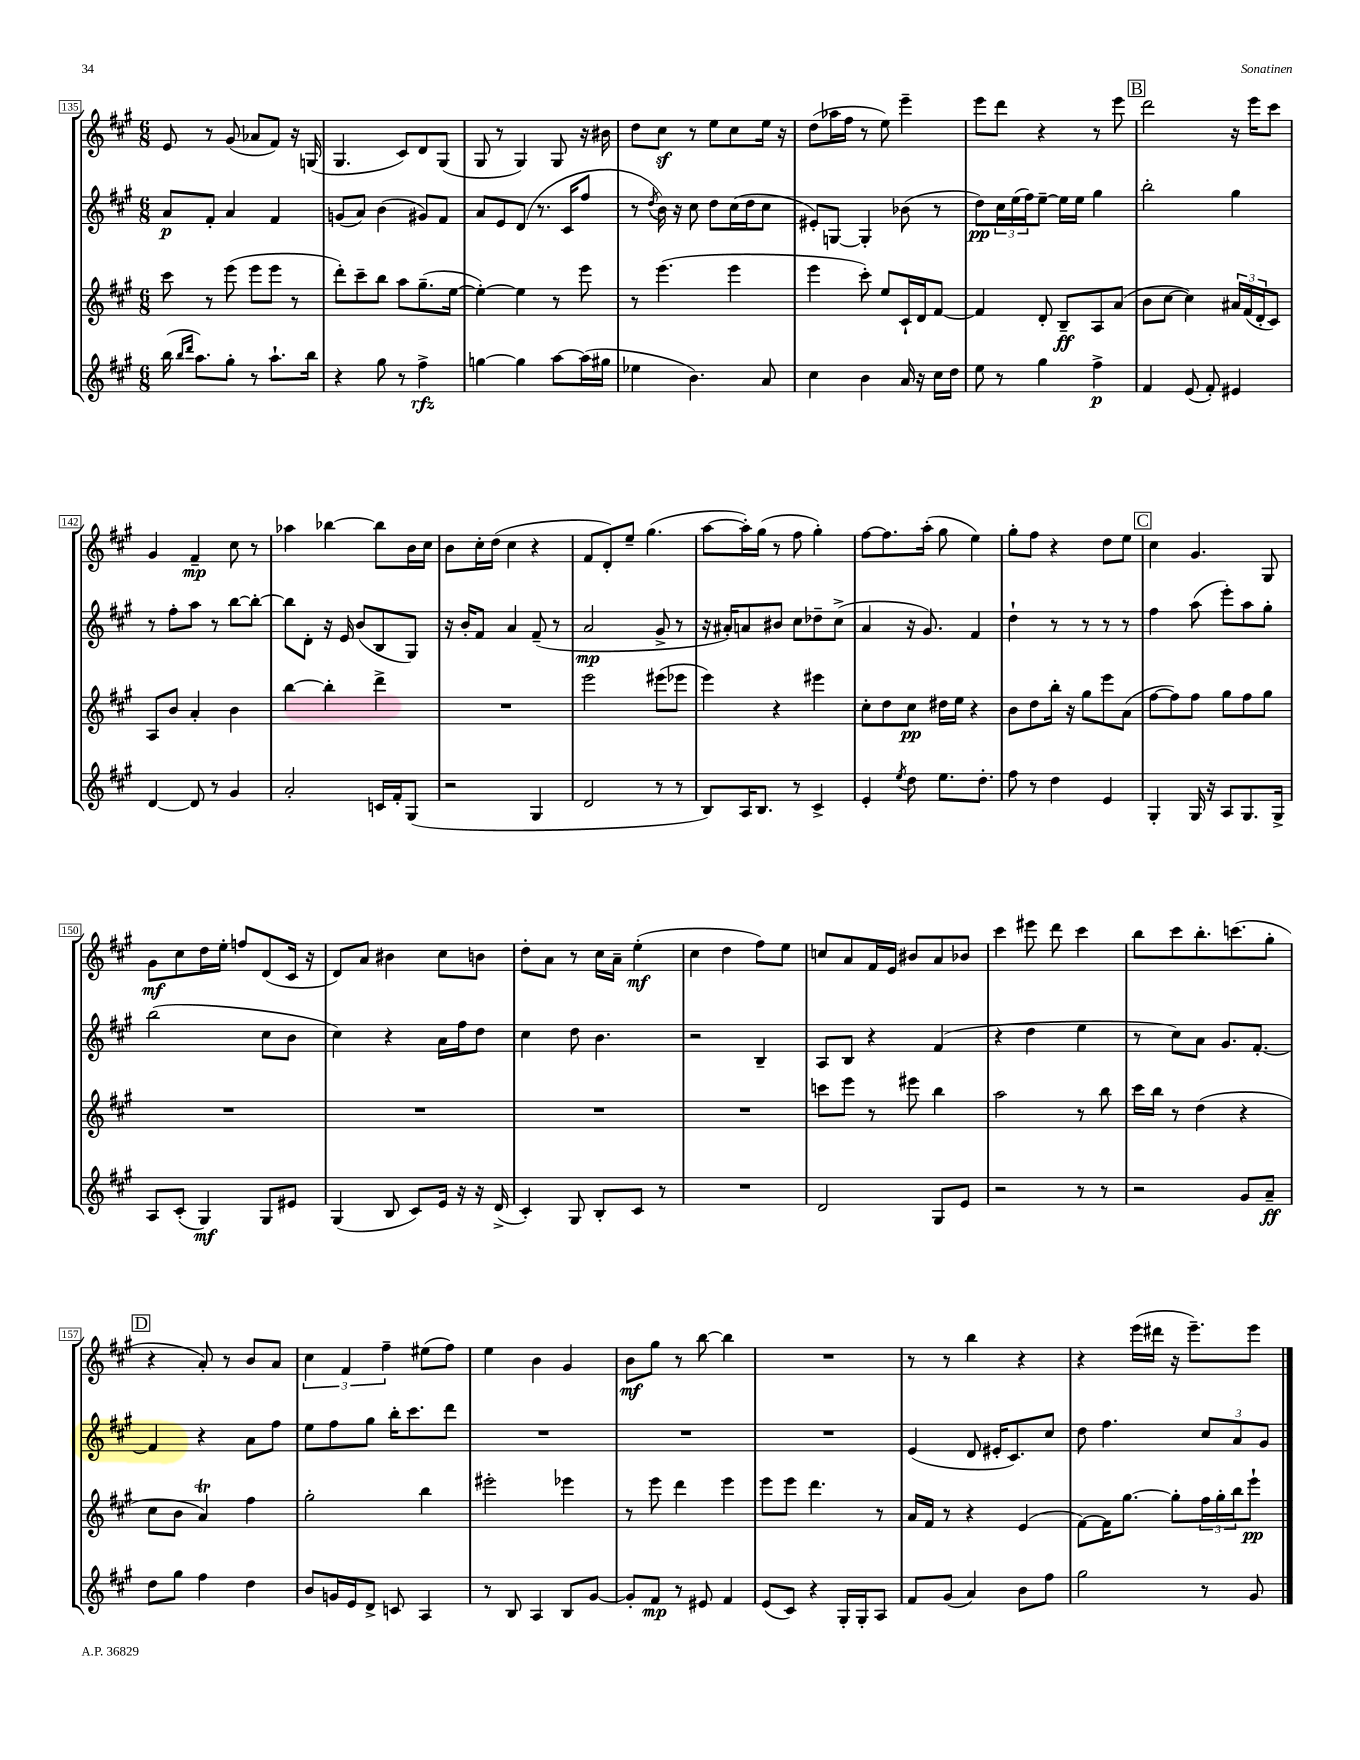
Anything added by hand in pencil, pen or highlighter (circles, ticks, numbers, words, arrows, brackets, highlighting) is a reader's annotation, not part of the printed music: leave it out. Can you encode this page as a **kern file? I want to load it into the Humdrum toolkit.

**kern	**dynam	**kern	**dynam	**kern	**dynam	**kern	**dynam
*part4	*part4	*part3	*part3	*part2	*part2	*part1	*part1
*staff4	*staff4	*staff3	*staff3	*staff2	*staff2	*staff1	*staff1
*clefG2	*	*clefG2	*	*clefG2	*	*clefG2	*
*k[f#c#g#]	*	*k[f#c#g#]	*	*k[f#c#g#]	*	*k[f#c#g#]	*
*M6/8	*	*M6/8	*	*M6/8	*	*M6/8	*
=135	=135	=135	=135	=135	=135	=135	=135
(16bb\	.	8ccc#\	.	8a/L	p	8e/	.
16qqbb/LL	.	.	.	.	.	.	.
16qqddd/JJ	.	.	.	.	.	.	.
8.aa\L)	.	.	.	.	.	.	.
.	.	8r	.	8f#'/J	.	8r	.
8gg#'\J	.	(8eee\	.	4a/	.	(8g#/	.
8r	.	8eee\L	.	.	.	8a-X/L	.
8.aa`\L	.	8eee\J	.	4f#/	.	8f#/J)	.
.	.	8r	.	.	.	16r	.
16bb\Jk	.	.	.	.	.	(16Gn/	.
=136	=136	=136	=136	=136	=136	=136	=136
4r	.	8ddd'\L)	.	(8gn/L	.	4.G#/	.
.	.	8ccc#~\	.	8a/J)	.	.	.
8gg#\	.	8bb\J	.	(4b\	.	.	.
8r	.	8aa\L	.	.	.	8c#/L)	.
4ff#^\	rfz	(8.gg#~\	.	8g#X/L)	.	8d/	.
.	.	.	.	8f#/J	.	(8G#/J	.
.	.	[16ee\Jk	.	.	.	.	.
=137	=137	=137	=137	=137	=137	=137	=137
[4ggn\	.	4ee'\_)	.	8a/L	.	8G#/	.
.	.	.	.	8e/	.	8r	.
4gg\]	.	4ee\]	.	(8d/J	.	4G#/)	.
.	.	.	.	8.r	.	.	.
[8aa\L	.	8r	.	.	.	8G#/	.
.	.	.	.	16c#/KL	.	.	.
(16aa\L]	.	8eee\	.	8ff#/J	.	16r	.
16gg#X\JJ	.	.	.	.	.	16b#X\	.
=138	=138	=138	=138	=138	=138	=138	=138
4ee-X\	.	8r	.	8r	.	8dd\L	.
.	.	.	.	8qdd/	.	.	.
.	.	(4.eee\	.	16b\)	.	8cc#z\J	.
.	.	.	.	16r	.	.	.
4.b\)	.	.	.	8cc#\	.	8r	.
.	.	.	.	8dd\L	.	8ee\L	.
.	.	4eee\	.	(16cc#\L	.	8cc#\	.
.	.	.	.	16dd\J	.	.	.
8a/	.	.	.	8cc#\J	.	16ee\Jk	.
.	.	.	.	.	.	16r	.
=139	=139	=139	=139	=139	=139	=139	=139
4cc#\	.	4eee\	.	8e#X'/L)	.	(8dd\L	.
.	.	.	.	[8Gn/J	.	16aa-X\L	.
.	.	.	.	.	.	16ff#\JJ	.
4b\	.	8ccc#'\)	.	4G'/]	.	8r	.
.	.	8ee/L	.	.	.	8ee\)	.
16a/	.	16c#`/L	.	(8b-X\	.	4eee~\	.
16r	.	16d/J	.	.	.	.	.
16cc#\LL	.	[8f#/J	.	8r	.	.	.
16dd\JJ	.	.	.	.	.	.	.
=140	=140	=140	=140	=140	=140	=140	=140
8ee\	.	4f#/]	.	8dd\L)	pp	8eee\L	.
8r	.	.	.	24cc#\L	.	8ddd\J	.
.	.	.	.	(24ee\	.	.	.
.	.	.	.	24ff#\J)	.	.	.
4gg#\	.	8d'/	.	[8ee~\J	.	4r	.
.	.	8B~/L	ff	16ee\LL]	.	.	.
.	.	.	.	16ee\JJ	.	.	.
4ff#^\	p	8A/	.	4gg#\	.	8r	.
.	.	(8a/J	.	.	.	8eee\	.
!!LO:REH:place=s1:t=B
=141	=141	=141	=141	=141	=141	=141	=141
4f#/	.	8b\L	.	2bb'\	.	2ddd\	.
.	.	[8cc#\J	.	.	.	.	.
(8e/	.	4cc#\])	.	.	.	.	.
8f#'/)	.	.	.	.	.	.	.
4e#X/	.	24a#X/LL	.	4gg#\	.	16r	.
.	.	(24f#/	.	.	.	.	.
.	.	.	.	.	.	16eee\KL	.
.	.	24d'/J	.	.	.	.	.
.	.	8c#/J)	.	.	.	8ccc#\J	.
!!LO:LB:g=z
=142	=142	=142	=142	=142	=142	=142	=142
[4d/	.	8A/L	.	8r	.	4g#/	.
.	.	8b/J	.	8ff#'\L	.	.	.
8d/]	.	4a'/	.	8aa\J	.	4f#~/	mp
8r	.	.	.	8r	.	.	.
4g#/	.	4b\	.	[8bb\L	.	8cc#\	.
.	.	.	.	8bb'\J_	.	8r	.
=143	=143	=143	=143	=143	=143	=143	=143
2a'/	.	[4bb\	.	8bb\L]	.	4aa-X\	.
.	.	.	.	8d'\J	.	.	.
.	.	4bb'\]	.	16r	.	[4bb-X\	.
.	.	.	.	16e/	.	.	.
.	.	.	.	(8b/L	.	.	.
16cn/LL	.	4ddd^\	.	8B/	.	8bb-\L]	.
16f#'/J	.	.	.	.	.	.	.
(8G#/J	.	.	.	8G#/J)	.	16b\L	.
.	.	.	.	.	.	16cc#\JJ	.
=144	=144	=144	=144	=144	=144	=144	=144
2r	.	2.r	.	16r	.	8b\L	.
.	.	.	.	16b'/KL	.	.	.
.	.	.	.	8f#/J	.	16cc#'\L	.
.	.	.	.	.	.	(16dd\JJ	.
.	.	.	.	4a/	.	4cc#\	.
4G#/	.	.	.	(8f#~/	.	4r	.
.	.	.	.	8r	.	.	.
=145	=145	=145	=145	=145	=145	=145	=145
2d/	.	2eee\	.	2a/	mp	8f#/L	.
.	.	.	.	.	.	8d'/)	.
.	.	.	.	.	.	8ee~/J	.
.	.	.	.	.	.	(4.gg#\	.
8r	.	(8eee#X\L	.	8g#^/	.	.	.
8r	.	8eee-X\J	.	8r	.	.	.
=146	=146	=146	=146	=146	=146	=146	=146
8B/L)	.	4eee\)	.	16r	.	[8aa\L	.
.	.	.	.	16a#X'/KL)	.	.	.
16A/K	.	.	.	8an/	.	16aa'\L])	.
8.B/J	.	.	.	.	.	(16gg#\JJ	.
.	.	4r	.	8b#X/J	.	8r	.
8r	.	.	.	8cc#\L	.	8ff#\	.
4c#^/	.	4eee#X\	.	8dd-X~\	.	4gg#'\)	.
.	.	.	.	(8cc#^\J	.	.	.
=147	=147	=147	=147	=147	=147	=147	=147
4e'/	.	8cc#'\L	.	4a/	.	[8ff#\L	.
.	.	8dd\	.	.	.	8.ff#\]	.
8qee/	.	.	.	.	.	.	.
8dd\	.	8cc#\J	pp	16r	.	.	.
.	.	.	.	8.g#/)	.	(16aa'\Jk	.
8.ee\L	.	16dd#X\LL	.	.	.	8gg#\	.
.	.	16ee\JJ	.	.	.	.	.
.	.	4r	.	4f#/	.	4ee\)	.
8.dd'\J	.	.	.	.	.	.	.
=148	=148	=148	=148	=148	=148	=148	=148
8ff#\	.	8b\L	.	4dd`\	.	8gg#'\L	.
8r	.	8dd\	.	.	.	8ff#\J	.
4dd\	.	16bb'\Jk	.	8r	.	4r	.
.	.	16r	.	.	.	.	.
.	.	8gg#\L	.	8r	.	.	.
4e/	.	8eee\	.	8r	.	8dd\L	.
.	.	(8a\J	.	8r	.	8ee\J	.
!!LO:REH:place=s1:t=C
=149	=149	=149	=149	=149	=149	=149	=149
4G#'/	.	[8ff#\L	.	4ff#\	.	4cc#\	.
.	.	8ff#\])	.	.	.	.	.
16G#/	.	8ff#\J	.	(8aa\	.	4.g#/	.
16r	.	.	.	.	.	.	.
8A/L	.	8gg#\L	.	8eee'\L)	.	.	.
8.G#/	.	8ff#\	.	8aa\	.	.	.
.	.	8gg#\J	.	8gg#'\J	.	8G#/	.
16G#^/Jk	.	.	.	.	.	.	.
!!LO:LB:g=z
=150	=150	=150	=150	=150	=150	=150	=150
8A/L	.	2.r	.	(2bb\	.	8g#\L	mf
(8c#'/J	.	.	.	.	.	8cc#\	.
4G#/)	mf	.	.	.	.	16dd\L	.
.	.	.	.	.	.	16ee'\JJ	.
.	.	.	.	.	.	8ffn/L	.
8G#/L	.	.	.	8cc#\L	.	(8d/	.
8e#X/J	.	.	.	8b\J	.	16c#/Jk	.
.	.	.	.	.	.	16r	.
=151	=151	=151	=151	=151	=151	=151	=151
(4G#/	.	2.r	.	4cc#\)	.	8d/L)	.
.	.	.	.	.	.	8a/J	.
8B/	.	.	.	4r	.	4b#X\	.
8c#/L)	.	.	.	.	.	.	.
16e/Jk	.	.	.	16a\LL	.	8cc#\L	.
16r	.	.	.	16ff#\J	.	.	.
16r	.	.	.	8dd\J	.	8bn\J	.
(16d^/	.	.	.	.	.	.	.
=152	=152	=152	=152	=152	=152	=152	=152
4c#'/)	.	2.r	.	4cc#\	.	8dd'\L	.
.	.	.	.	.	.	8a\J	.
8G#/	.	.	.	8dd\	.	8r	.
8B'/L	.	.	.	4.b\	.	16cc#\LL	.
.	.	.	.	.	.	16a~\JJ	.
8c#/J	.	.	.	.	.	(4ee'\	mf
8r	.	.	.	.	.	.	.
=153	=153	=153	=153	=153	=153	=153	=153
2.r	.	2.r	.	2r	.	4cc#\	.
.	.	.	.	.	.	4dd\	.
.	.	.	.	4B~/	.	8ff#\L)	.
.	.	.	.	.	.	8ee\J	.
=154	=154	=154	=154	=154	=154	=154	=154
2d/	.	8cccn\L	.	8A/L	.	8ccn/L	.
.	.	8eee\J	.	8B/J	.	8a/	.
.	.	8r	.	4r	.	16f#/L	.
.	.	.	.	.	.	16e/JJ	.
.	.	8eee#X\	.	.	.	8b#X/L	.
8G#/L	.	4bb\	.	(4f#/	.	8a/	.
8e/J	.	.	.	.	.	8b-X/J	.
=155	=155	=155	=155	=155	=155	=155	=155
2r	.	2aa\	.	4r	.	4ccc#\	.
.	.	.	.	4dd\	.	8eee#X\	.
.	.	.	.	.	.	8ddd\	.
8r	.	8r	.	4ee\	.	4ccc#\	.
8r	.	8bb\	.	.	.	.	.
=156	=156	=156	=156	=156	=156	=156	=156
2r	.	16ccc#\LL	.	8r	.	8bb\L	.
.	.	16bb\JJ	.	.	.	.	.
.	.	8r	.	8cc#\L)	.	8ccc#\	.
.	.	(4dd\	.	8a\J	.	8.bb'\	.
.	.	.	.	8.g#/L	.	.	.
.	.	.	.	.	.	(8.cccn\	.
8g#/L	.	4r	.	.	.	.	.
.	.	.	.	[8.f#'/J	.	.	.
8a~/J	ff	.	.	.	.	8gg#'\J	.
!!LO:LB:g=z
!!LO:REH:place=s1:t=D
=157	=157	=157	=157	=157	=157	=157	=157
8dd\L	.	8cc#\L	.	4f#/]	.	4r	.
8gg#\J	.	8b\J	.	.	.	.	.
4ff#\	.	4aT/)	.	4r	.	8a'/)	.
.	.	.	.	.	.	8r	.
4dd\	.	4ff#\	.	8a\L	.	8b/L	.
.	.	.	.	8ff#\J	.	8a/J	.
=158	=158	=158	=158	=158	=158	=158	=158
8b/L	.	2gg#'\	.	8ee\L	.	6cc#\	.
16gn/L	.	.	.	8ff#\	.	.	.
.	.	.	.	.	.	6f#/	.
16e/J	.	.	.	.	.	.	.
8d^/J	.	.	.	8gg#\J	.	.	.
.	.	.	.	.	.	6ff#~\	.
8cn/	.	.	.	16bb'\KL	.	.	.
.	.	.	.	8.ccc#\	.	.	.
4A/	.	4bb\	.	.	.	(8ee#X\L	.
.	.	.	.	8ddd\J	.	8ff#\J)	.
=159	=159	=159	=159	=159	=159	=159	=159
8r	.	2eee#X'\	.	2.r	.	4ee\	.
8B/	.	.	.	.	.	.	.
4A/	.	.	.	.	.	4b\	.
8B/L	.	4eee-X\	.	.	.	4g#/	.
[8g#/J	.	.	.	.	.	.	.
=160	=160	=160	=160	=160	=160	=160	=160
8g#'/L]	.	8r	.	2.r	.	8b\L	mf
8f#/J	mp	8eee\	.	.	.	8gg#\J	.
8r	.	4ddd\	.	.	.	8r	.
8e#X/	.	.	.	.	.	[8bb\	.
4f#/	.	4eee\	.	.	.	4bb\]	.
=161	=161	=161	=161	=161	=161	=161	=161
(8e/L	.	8eee\L	.	2.r	.	2.r	.
8c#/J)	.	8eee\J	.	.	.	.	.
4r	.	4.ddd\	.	.	.	.	.
16G#'/LL	.	.	.	.	.	.	.
16G#'/J	.	.	.	.	.	.	.
8A/J	.	8r	.	.	.	.	.
=162	=162	=162	=162	=162	=162	=162	=162
8f#/L	.	16a/LL	.	(4e/	.	8r	.
.	.	16f#/JJ	.	.	.	.	.
(8g#/J	.	8r	.	.	.	8r	.
4a/)	.	4r	.	8d/	.	4bb\	.
.	.	.	.	16e#X'/KL	.	.	.
.	.	.	.	8.c#/)	.	.	.
8b\L	.	(4e/	.	.	.	4r	.
8ff#\J	.	.	.	8cc#/J	.	.	.
=163	=163	=163	=163	=163	=163	=163	=163
2gg#\	.	[8f#\L)	.	8dd\	.	4r	.
.	.	16f#\K]	.	4.ff#\	.	.	.
.	.	[8.gg#\J	.	.	.	.	.
.	.	.	.	.	.	(16eee\LL	.
.	.	.	.	.	.	16ddd#X\JJ	.
.	.	8gg#'\L]	.	.	.	16r	.
.	.	.	.	.	.	8.eee~\L)	.
8r	.	24ff#\L	.	12cc#/L	.	.	.
.	.	24gg#'\	.	.	.	.	.
.	.	24bb\J	.	12a/	.	.	.
8g#/	.	8eee`\J	pp	.	.	8eee\J	.
.	.	.	.	12g#/J	.	.	.
==	==	==	==	==	==	==	==
*-	*-	*-	*-	*-	*-	*-	*-
